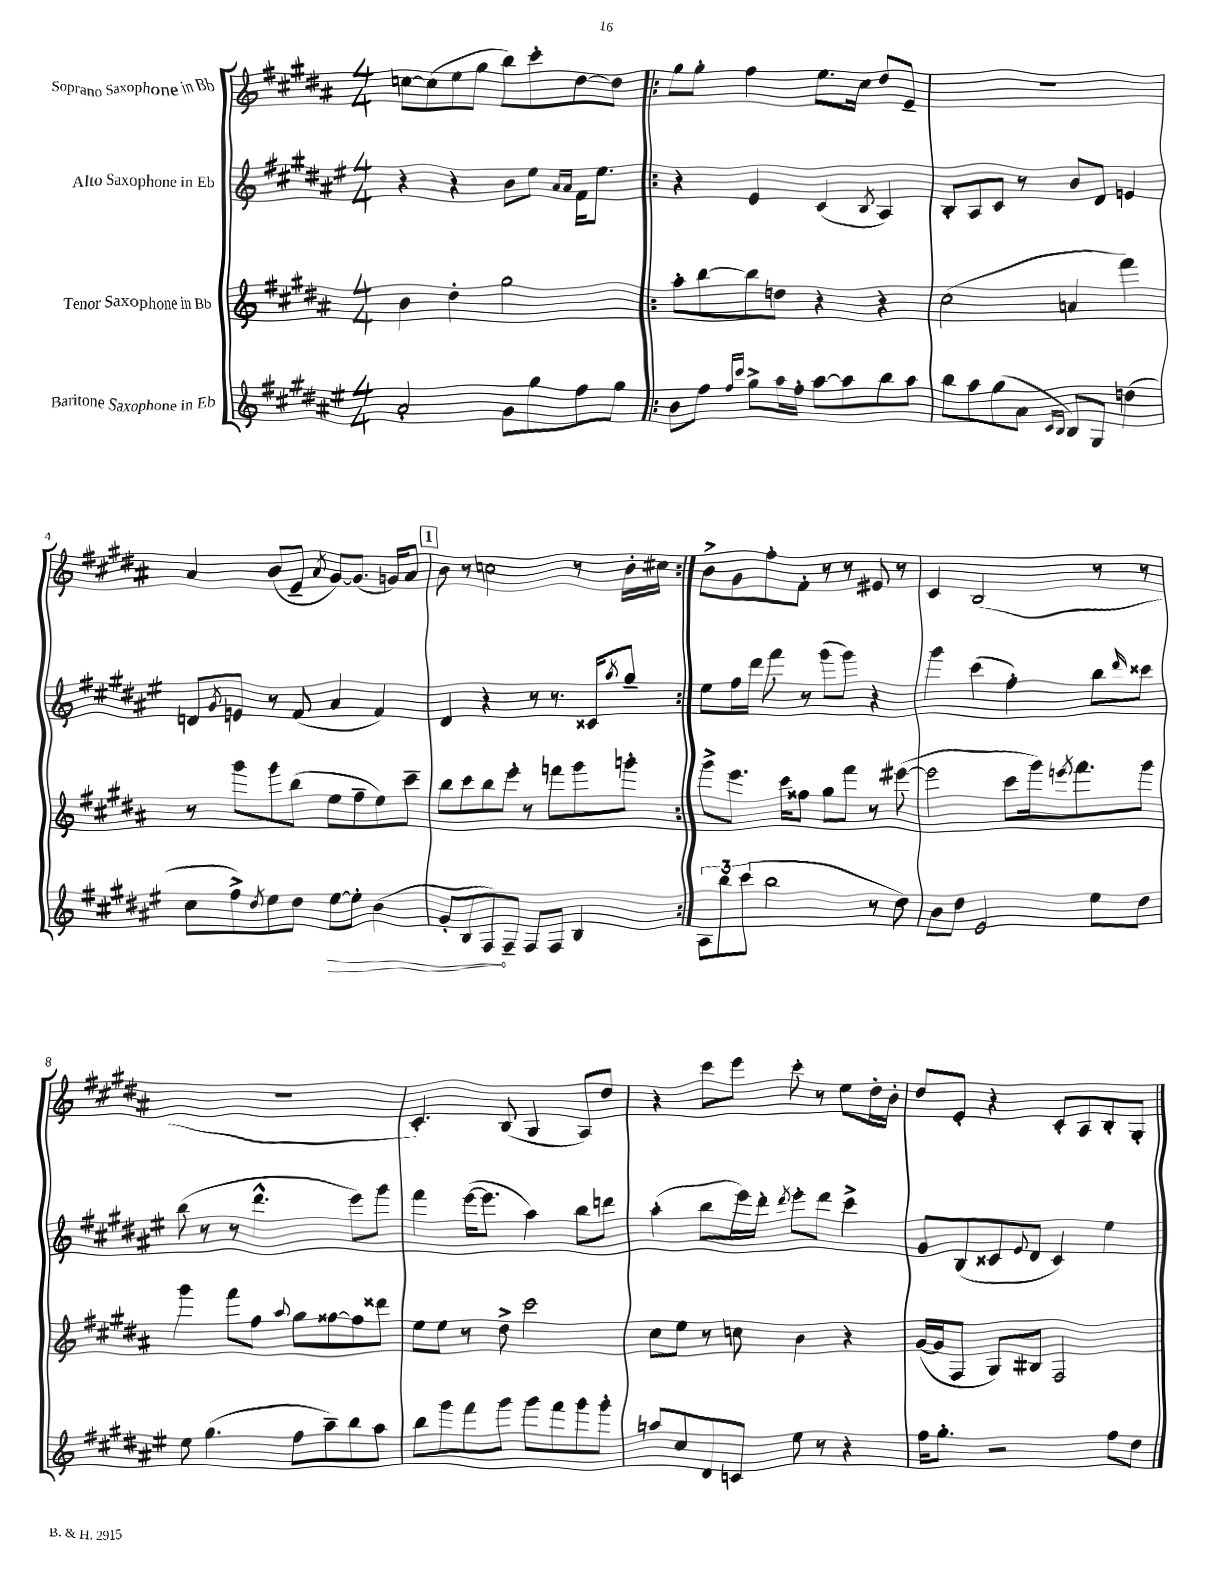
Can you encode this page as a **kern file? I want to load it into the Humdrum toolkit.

**kern	**kern	**kern	**kern
*staff4	*staff3	*staff2	*staff1
*clefG2	*clefG2	*clefG2	*clefG2
*k[f#c#g#d#a#e#]	*k[f#c#g#d#a#]	*k[f#c#g#d#a#e#]	*k[f#c#g#d#a#]
*M4/4	*M4/4	*M4/4	*M4/4
2a#'	4b	4r	[8cc
.	.	.	(8cc]
.	4dd#'	4r	8ee
.	.	.	8gg#
8g#	2gg#	8b	8bb)
8gg#	.	8ee#	8ccc#'
.	.	16qqa#	.
.	.	16qqa#	.
8ff#	.	16f#	[8dd#
.	.	8.ee#	.
8gg#	.	.	8dd#]
=!|:	=!|:	=!|:	=!|:
8b	8aa#'	4r	8gg#
8ff#	[8bb	.	8gg#'
16qqff#	.	.	.
16qqccc#	.	.	.
8gg#^	8bb]	4e#	4ff#
16aa#	8dd	.	.
16ff#'	.	.	.
[8aa#	4r	(4c#	8.ee
8aa#]	.	.	.
.	.	.	16cc#
.	.	8qB	.
8bb	4r	4A#)	8dd#
8aa#	.	.	8e~
=	=	=	=
8bb	(2cc#	8B'	1r
8aa#	.	8A#	.
(8gg#	.	8c#	.
8a#	.	8r	.
16qqc#	.	.	.
16qqB	.	.	.
8B)	4a	8b	.
8G#	.	8d#	.
(4dd	4fff#)	4e	.
=	=	=	=
8cc#	8r	8d	4a#
.	.	8qg#	.
8ff#^)	8ggg#	8e	.
8qdd#	.	.	.
8ee#	8ggg#	8r	(8b
8dd#	(8bb	(8f#	8e~
.	.	.	8qa#
[8ee#	8ee	4a#	[8g#)
8ee#']	8ff#~	.	(8.g#]
(4b	8ee)	4f#)	.
.	.	.	16g)
.	8ccc#~	.	8a#
=	=	=	=
8g#'	8bb	4d#	8b
8B	8ccc#	.	8r
8F#)	8bb	4r	2cc
8F#~	8eee'	.	.
8F#	8r	8r	.
8F#	8fff	8.r	.
4B	8ggg#	.	8r
.	.	16c##	.
.	.	8qaa#	.
.	8ggg'	8gg#~	16b'
.	.	.	16cc#
=:|!	=:|!	=:|!	=:|!
12A#	8ggg#^	8ee#	8b^
12bb	.	.	.
.	8.eee	16ff#	8g#
(12ccc#	.	.	.
.	.	16ddd#	.
2bb	.	8fff#	8ff#'
.	16ccc#	.	.
.	8ff##	8r	8f#'
.	8gg#	(8ggg#	8r
.	8fff#	8ggg#)	8r
8r	8r	4r	8e#
8dd#)	([8eee#	.	8r
=	=	=	=
8b	2eee#]	4ggg#	4c#
8dd#	.	.	.
2e#	.	(4ccc#	(2B
.	8ccc#	4ff#')	.
.	16ggg#)	.	.
.	8qeee	.	.
.	8.fff#	.	.
8ee#	.	8bb	8r
.	.	16qqddd#	.
8dd#	8ggg#	8ccc##	8r
=	=	=	=
8ee#	4ggg#	(8bb	1r
(4.gg#	.	8r	.
.	8fff#	8r	.
.	8ff#	4.ddd#^^	.
.	8qqaa#	.	.
8ff#	8gg#	.	.
8aa#~)	[8ff##	.	.
8bb	8ff##]	8eee#)	.
8aa#	8ddd##	8ggg#	.
=	=	=	=
8bb	8ee	4fff#	4.c#')
8ggg#	8ee	.	.
8fff#	8r	([16eee#	.
.	.	8.eee#]	.
8ggg#	8dd#^	.	(8B
8ggg#	2ccc#	4aa#)	4G#
8fff#	.	.	.
8ggg#	.	8bb	8A#)
8ggg#'	.	8ddd	8dd#
=	=	=	=
8aa	8cc#	(4aa#'	4r
8cc#	8ee	.	.
8d#	8r	8bb	8ccc#
8c	8cc	16eee#)	8eee
.	.	16ddd#'	.
.	.	8qddd#	.
8ee#	4b	8eee#'	8ccc#'
8r	.	8ddd#	8r
4r	4r	4ccc#^	8ee
.	.	.	16dd#'
.	.	.	16b'
=	=	=	=
16ff#	([16g#	8g#	8dd#
8.gg#'	16g#]	.	.
.	8F#	(8B	8e'
2r	8G#)	8c##	4r
.	.	8qqe#	.
.	8B#	8d#	.
.	2F#	4c##)	8c#'
.	.	.	8A#
8ff#	.	4ee#	8B'
8dd#	.	.	8G#'
==	==	==	==
*-	*-	*-	*-
